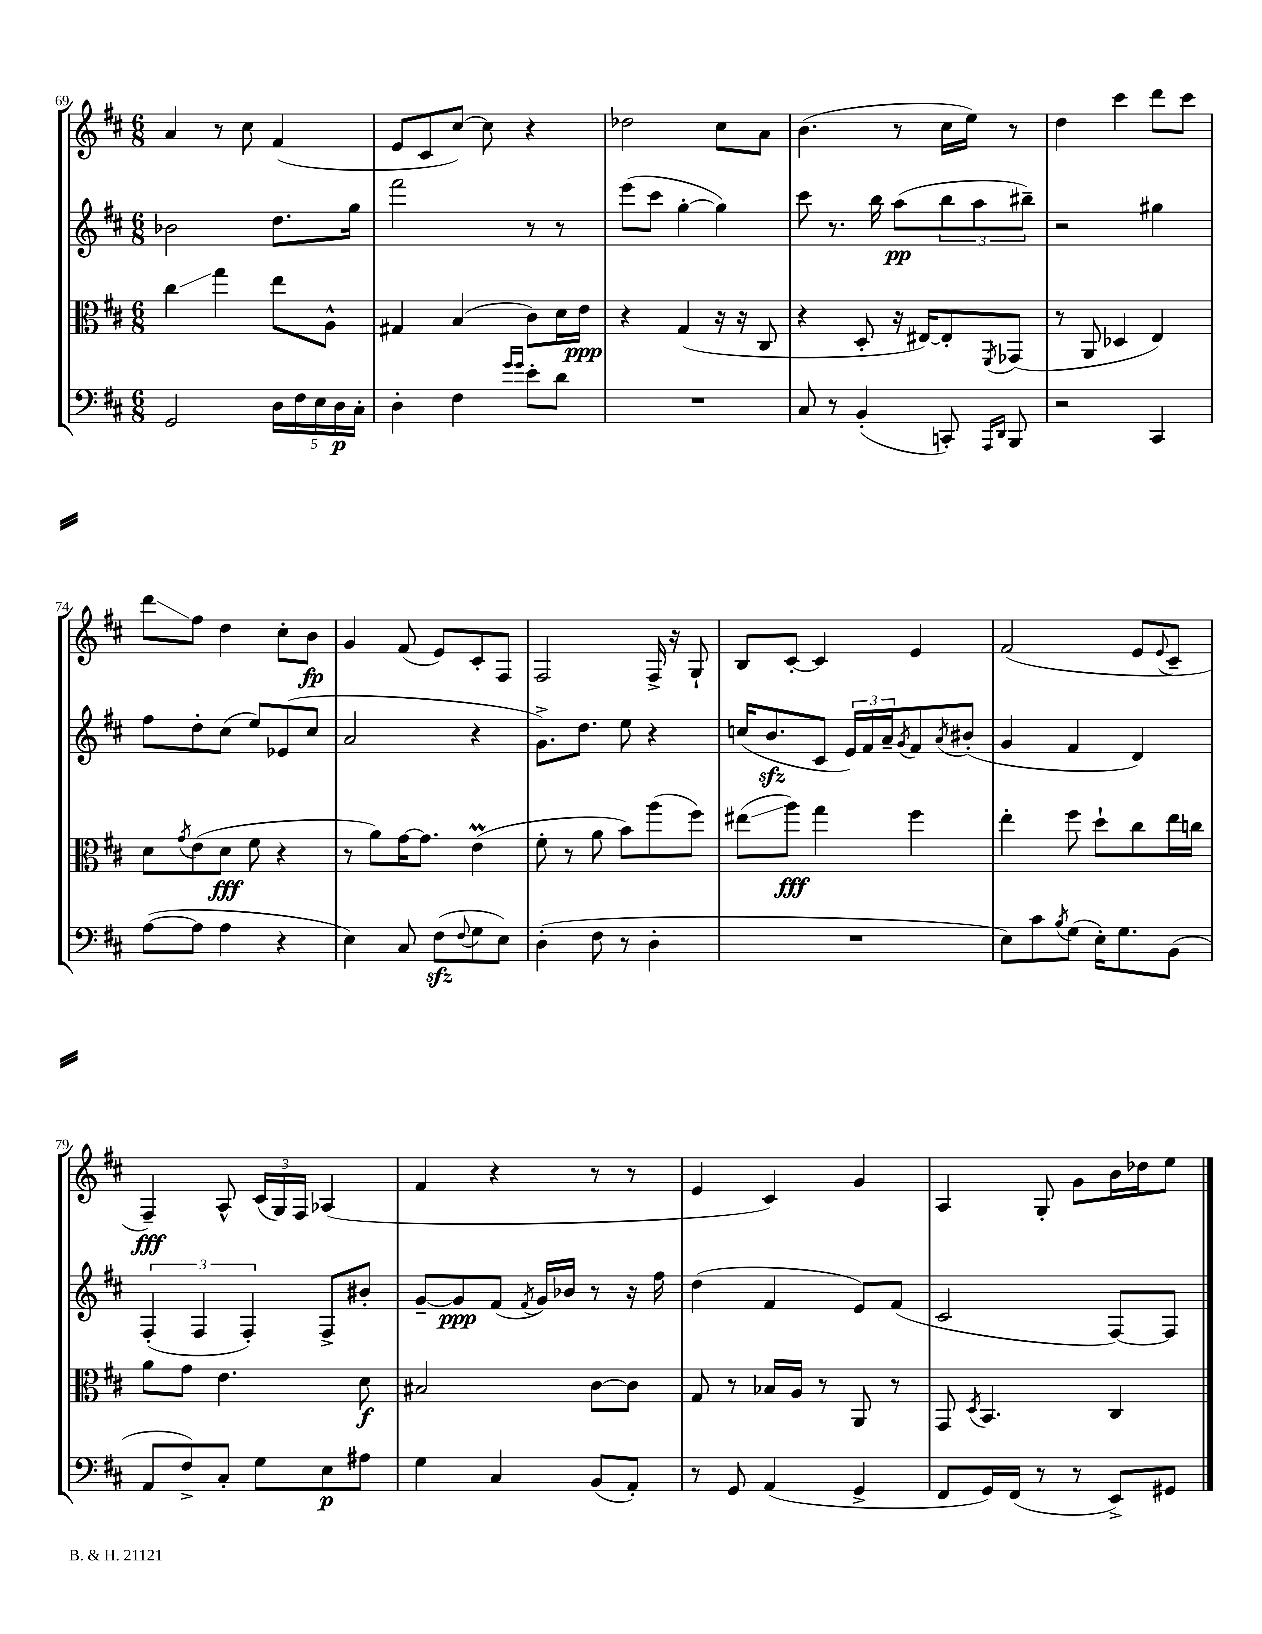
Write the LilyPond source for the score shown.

<<
\new StaffGroup <<
\new Staff = "s0" {
    \clef treble \key d \major \numericTimeSignature \time 6/8
    a'4 r8 cis''8 fis'4( |
    e'8 cis'8 cis''8~) cis''8 r4 |
    des''2 cis''8 a'8 |
    b'4.( r8 cis''16 e''16) r8 |
    d''4 cis'''4 d'''8 cis'''8 |
    d'''8\glissando fis''8 d''4 cis''8-. b'8\fp |
    g'4 fis'8( e'8) cis'8-. fis8 |
    fis2 fis16-> r16 g8-! |
    b8 cis'8~-. cis'4 e'4 |
    fis'2( e'8 \appoggiatura { e'8 } cis'8-- |
    fis4--\fff) a8-^ \tuplet 3/2 { cis'16( g16) fis16 } aes4( |
    fis'4 r4 r8 r8 |
    e'4 cis'4) g'4 |
    a4 g8-. g'8 b'16 des''16 e''8 \bar "|." |
}
\new Staff = "s1" {
    \clef treble \key d \major \numericTimeSignature \time 6/8
    bes'2 d''8. g''16 |
    fis'''2 r8 r8 |
    e'''8( cis'''8 g''4~-. g''4) |
    cis'''8 r8. b''16 a''8\pp( \tuplet 3/2 { b''8 a''8 bis''8--) } |
    r2 gis''4 |
    fis''8 d''8-. cis''8( e''8) ees'8( cis''8 |
    a'2 r4 |
    g'8.->) d''8. e''8 r4 |
    c''16( b'8.\sfz cis'8 \tuplet 3/2 { e'16) fis'16 a'16-- } \acciaccatura { g'8 } fis'8 \acciaccatura { a'8 } bis'8-.( |
    g'4 fis'4 d'4) |
    \tuplet 3/2 { fis4-.( fis4 fis4-.) } fis8-> bis'8-. |
    g'8~-- g'8\ppp fis'8( \acciaccatura { fis'8 } g'16) bes'16 r8 r16 fis''16 |
    d''4( fis'4 e'8) fis'8( |
    cis'2 fis8~) fis8 \bar "|." |
}
\new Staff = "s2" {
    \clef alto \key d \major \numericTimeSignature \time 6/8
    cis''4\glissando g''4 e''8 a8-^ |
    gis4 b4( cis'8) d'16 e'16\ppp |
    r4 g4( r16 r16 cis8 |
    r4 d8-. r16 eis16~) eis8-. \acciaccatura { fis,8 } ges,8( |
    r8 a,8 des4 e4) |
    d'8 \acciaccatura { g'8 } e'8( d'8\fff fis'8 r4 |
    r8 a'8) g'16~ g'8. e'4\prall( |
    fis'8-. r8 a'8 b'8) a''8( fis''8) |
    eis''8\glissando( a''8\fff) g''4 fis''4 |
    e''4-. fis''8 d''8-! cis''8 e''16 c''16 |
    a'8 g'8 e'4. d'8\f |
    bis2 cis'8~ cis'8 |
    g8 r8 bes16 a16 r8 a,8 r8 |
    g,8 \acciaccatura { d8 } b,4. cis4 \bar "|." |
}
\new Staff = "s3" {
    \clef bass \key d \major \numericTimeSignature \time 6/8
    g,2 \tuplet 5/4 { d16 fis16 e16 d16\p cis16-. } |
    d4-. fis4 \grace { g'16 g'16 } e'8-. d'8 |
    R2. |
    cis8 r8 b,4-.( c,8-.) \grace { a,,16 d,16 } b,,8 |
    r2 cis,4 |
    a8~( a8 a4 r4 |
    e4) cis8 fis8\sfz( \appoggiatura { fis8 } g8 e8) |
    d4-.( fis8 r8 d4-. |
    R2. |
    e8) cis'8 \acciaccatura { b8 } g8( e16-.) g8. b,8( |
    a,8 fis8->) cis8-. g8 e8\p ais8 |
    g4 cis4 b,8( a,8-.) |
    r8 g,8 a,4( g,4-> |
    fis,8 g,16) fis,16( r8 r8 e,8->) gis,8 \bar "|." |
}
>>
>>
\layout { \context { \Score currentBarNumber = #69 } }
